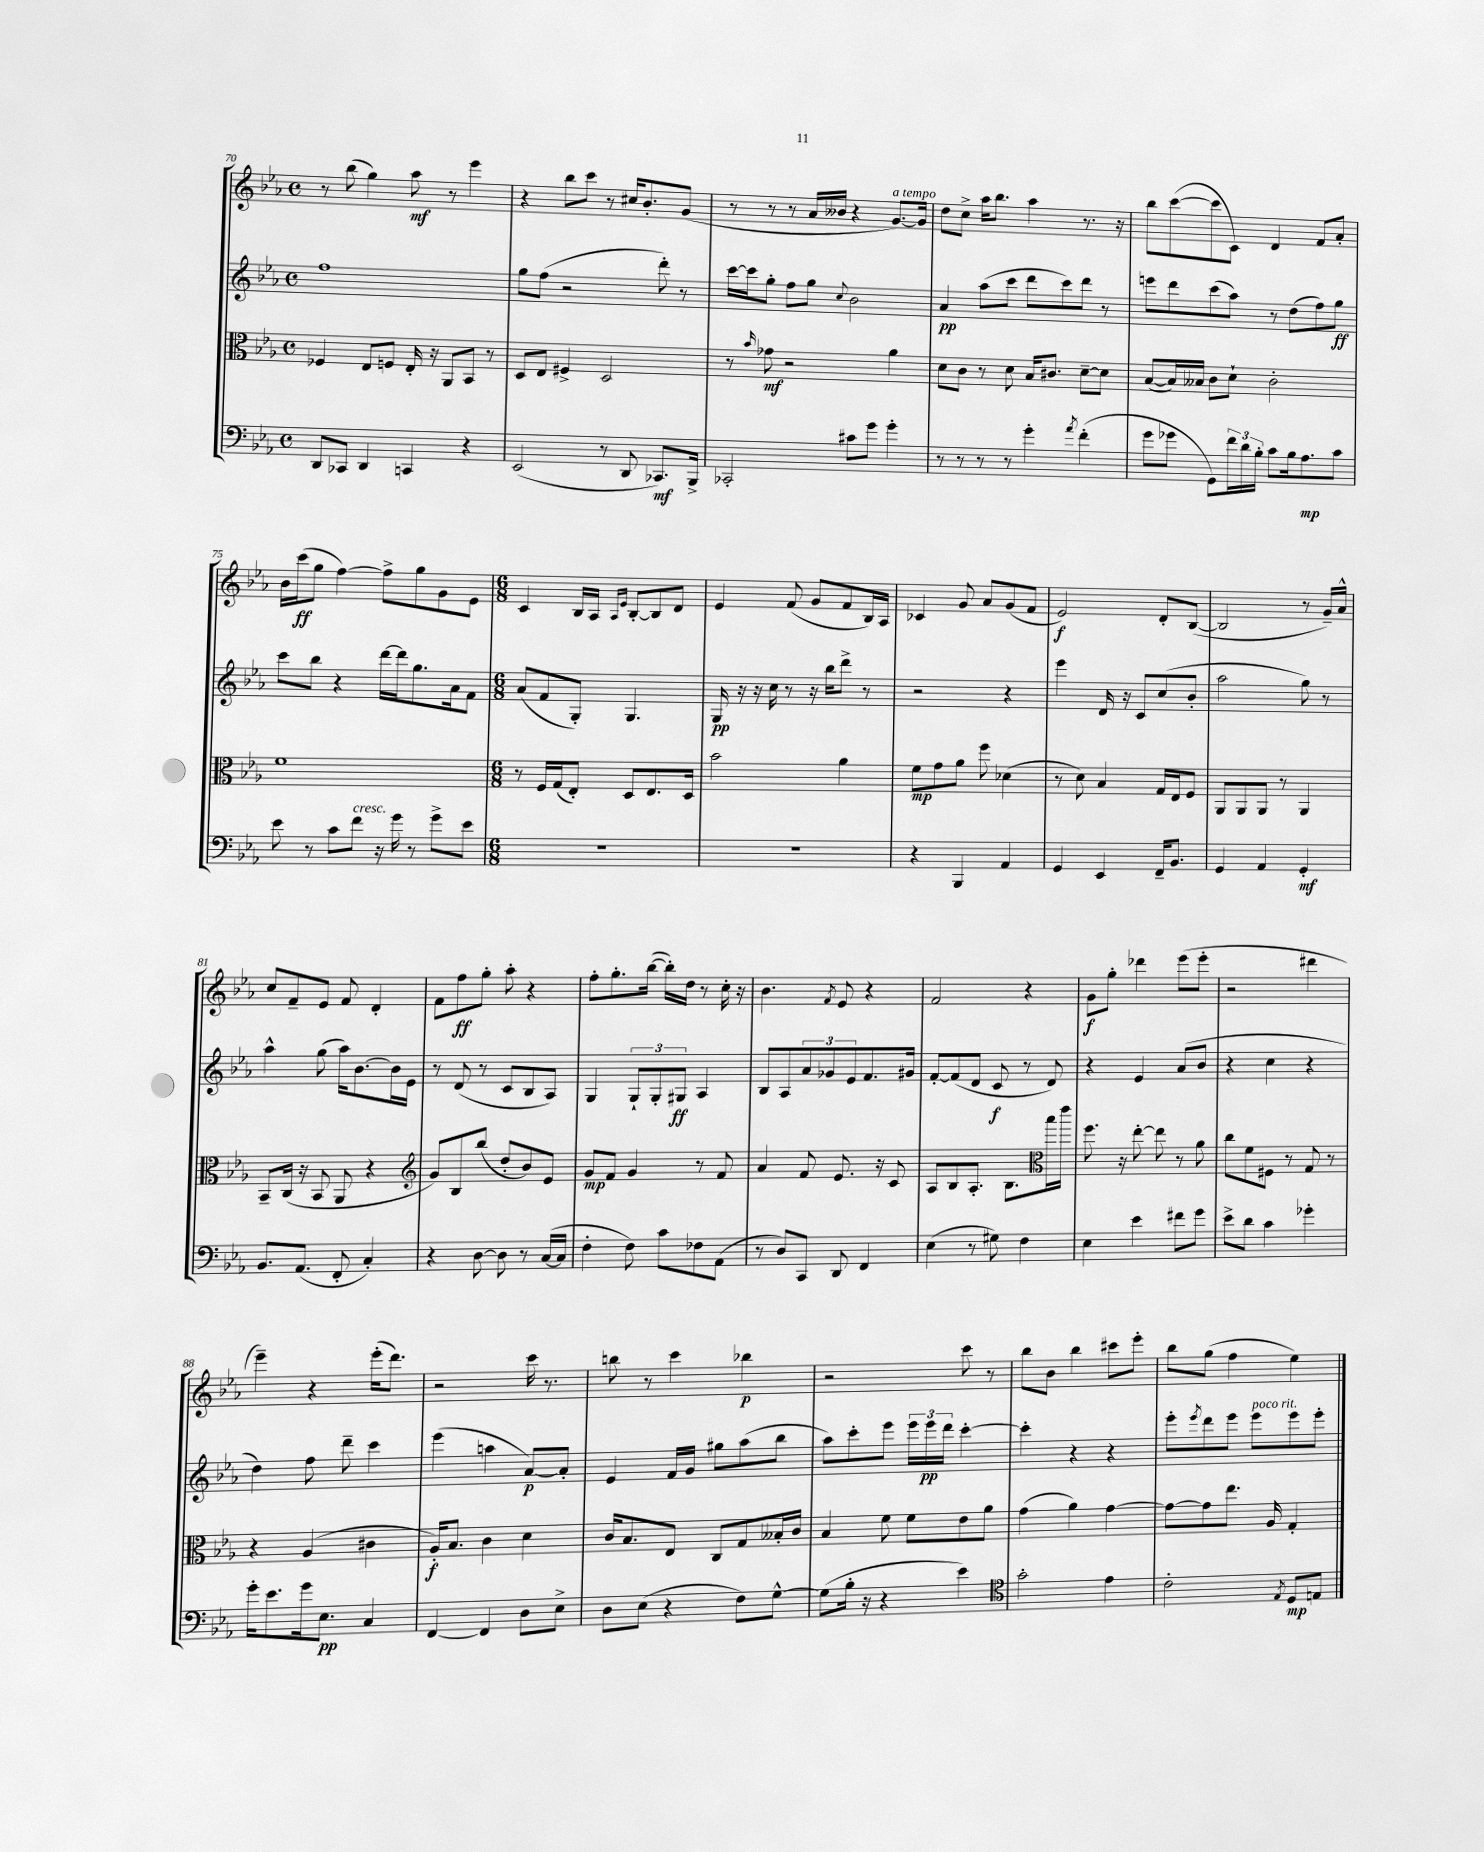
<<
\new StaffGroup <<
\new Staff = "s0" {
    \clef treble \key ees \major \defaultTimeSignature \time 4/4
    r8 bes''8( g''4) aes''8\mf r8 ees'''4 |
    r4 bes''8 c'''8 r8 cis''16 bes'8.-. g'8( |
    r8 r8 r8 aes'16 beses'16 r4 g'8.~^\markup { \italic "a tempo" }) g'16 |
    d''8 c''8-> aes''16 bes''8. aes''4 r8. r16 |
    bes''8 c'''8~( c'''8 c'8) d'4 f'8 aes'8-. |
    bes'16 c'''16\ff( g''8 f''4~) f''8-> g''8 g'8 ees'8 |
    \numericTimeSignature \time 6/8 c'4 bes16 aes16 \grace { aes16 ees'16 } bes8~-. bes8 d'8 |
    ees'4 f'8( g'8 f'8 bes16) aes16 |
    ces'4 g'8 aes'8 g'8( f'8 |
    ees'2\f) d'8-. bes8~( |
    bes2 r8 g'16--) aes'16-^ |
    c''8 f'8-- ees'8 f'8 d'4-. |
    f'8 f''8\ff g''8-. aes''8-. r4 |
    f''8-. g''8.-. bes''16~( bes''16-.) d''16 r8 c''16-. r16 |
    bes'4. \acciaccatura { f'8 } ees'8 r4 |
    f'2 r4 |
    g'8\f g''8-. des'''4 ees'''8( ees'''8-. |
    r2 dis'''4 |
    ees'''4--) r4 ees'''16-.( d'''8.) |
    r2 c'''16 r8. |
    b''8 r8 c'''4 bes''4\p |
    r2 c'''8 r8 |
    bes''8 bes'8 bes''4 cis'''8 ees'''8-. |
    bes''8 g''8( f''4 ees''4) \bar "|." |
}
\new Staff = "s1" {
    \clef treble \key ees \major \defaultTimeSignature \time 4/4
    f''1 |
    g''8 f''8( r2 d'''8-.) r8 |
    c'''16~ c'''16 g''8-. f''8 g''8 \appoggiatura { c''8 } bes'2 |
    aes'4\pp aes''8( c'''8 d'''8 c'''8) d'''8 r8 |
    e'''8 d'''8 c'''8( aes''8) r8 d''8( f''8) g''8\ff |
    c'''8 bes''8 r4 d'''16~ d'''16 g''8. aes'16 f'8 |
    \numericTimeSignature \time 6/8 aes'8( f'8 g8-.) g4. |
    g16\pp r16 r16 c''16 r8 r16 bes''16 d'''8-> r8 |
    r2 r4 |
    ees'''4 d'16 r16 c'8 c''8( bes'8-. |
    aes''2 g''8) r8 |
    aes''4-^ g''8( aes''16) bes'8.~ bes'16 ees'16 |
    r8 d'8( r8 c'8 bes8 aes8) |
    g4 \tuplet 3/2 { g8-! g8-. gis8\ff } aes4 |
    bes8 aes8 \tuplet 3/2 { aes'8 ges'8 ees'8 } f'8. gis'16 |
    f'8~-. f'8( d'8 c'8\f r8 d'8) |
    r4 ees'4 aes'8( bes'8 |
    r4 c''4 r4 |
    d''4) f''8 d'''8-- c'''4 |
    ees'''4( a''4 aes'8~\p) aes'8-. |
    ees'4 f'16 g'16 gis''8 aes''8( bes''8 |
    aes''8) c'''8-. ees'''8 \tuplet 3/2 { ees'''16 ees'''16\pp d'''16 } c'''4~-. |
    c'''4-. r4 r4 |
    ees'''8-. \acciaccatura { ees'''8 } d'''8 ees'''8 ees'''8^\markup { \italic "poco rit." } ees'''8 ees'''8-. \bar "|." |
}
\new Staff = "s2" {
    \clef alto \key ees \major \defaultTimeSignature \time 4/4
    fes4 ees8 f8 ees16-. r16 aes,8 bes,8 r8 |
    d8 ees8 fis4-> d2 |
    r8 \grace { bes'16 } ges'8\mf r2 aes'4 |
    d'8 c'8 r8 d'8 bes16 cis'8. d'8~-- d'8 |
    bes8~( bes16) beses16 c'8 d'8-! c'2-. |
    f'1 |
    \numericTimeSignature \time 6/8 r8 f16 g16( ees8-.) d8 ees8. d16 |
    bes'2 aes'4 |
    f'8\mp g'8 aes'8 f''8 des'4( |
    r8 d'8) bes4 g16 ees16 f8 |
    aes,8 aes,8 aes,8 r8 aes,4 |
    bes,8-- c16( r16 bes,8 aes,8 r4 |
    \clef treble g'8) bes8 bes''8( d''8-. bes'8) ees'8 |
    g'8\mp f'8 g'4 r8 f'8 |
    aes'4 f'8 ees'8. r16 c'8 |
    aes8 bes8 aes8.-. bes8. bes''16 ees'''16 |
    \clef alto f''8. r16 ees''8~-. ees''8 r8 aes'8 |
    c''8 f'8 fis8 r8 g8 r8 |
    r4 aes4( cis'4 |
    aes16-.\f) bes8. c'4 d'4 |
    c'16 bes8. ees8 c8 g8 beses16-. c'16 |
    bes4 f'8 f'8 ees'8 aes'8 |
    g'4( aes'4) g'4~ |
    g'8~ g'8 ees''8. aes16 g4-. \bar "|." |
}
\new Staff = "s3" {
    \clef bass \key ees \major \defaultTimeSignature \time 4/4
    d,8 ces,8 d,4 c,4 r4 |
    ees,2( r8 d,8 ces,8.\mf) bes,,16-> |
    ces,2-. cis'8 g'8 g'4-. |
    r8 r8 r8 r8 g'4-. \acciaccatura { aes'8 } f'4-.( |
    g'8 ges'8 g,8) \tuplet 3/2 { f'16 d'16 bes16-. } c'8 bes16 aes8.\mp c'8 |
    ees'8 r8 c'8 f'8^\markup { \italic "cresc." } r16 g'16 r8 g'8-> ees'8 |
    \numericTimeSignature \time 6/8 R2. |
    R2. |
    r4 bes,,4 aes,4 |
    g,4 ees,4 f,16-- bes,8. |
    g,4 aes,4 g,4-.\mf |
    bes,8. aes,8.( f,8-. c4-.) |
    r4 d8~ d8 r8 c16~( c16 |
    f4-. f8) c'8 fes8 aes,8( |
    r8 d8) c,8 d,8 f,4 |
    ees4( r8 gis8) f4 |
    ees4 ees'4 fis'8 g'8 |
    ees'8-> d'8 c'4 ges'4-. |
    g'16-. ees'8. g'16 ees8.\pp c4 |
    f,4~ f,4 d8 ees8-> |
    d8 ees8( r4 f8) g8~-^ |
    g8( bes16-. r16 r4 ees'4) |
    \clef tenor g'2-. ees'4 |
    c'2-. \acciaccatura { ees8 } d8\mp e8 \bar "|." |
}
>>
>>
\layout { \context { \Score currentBarNumber = #70 } }
